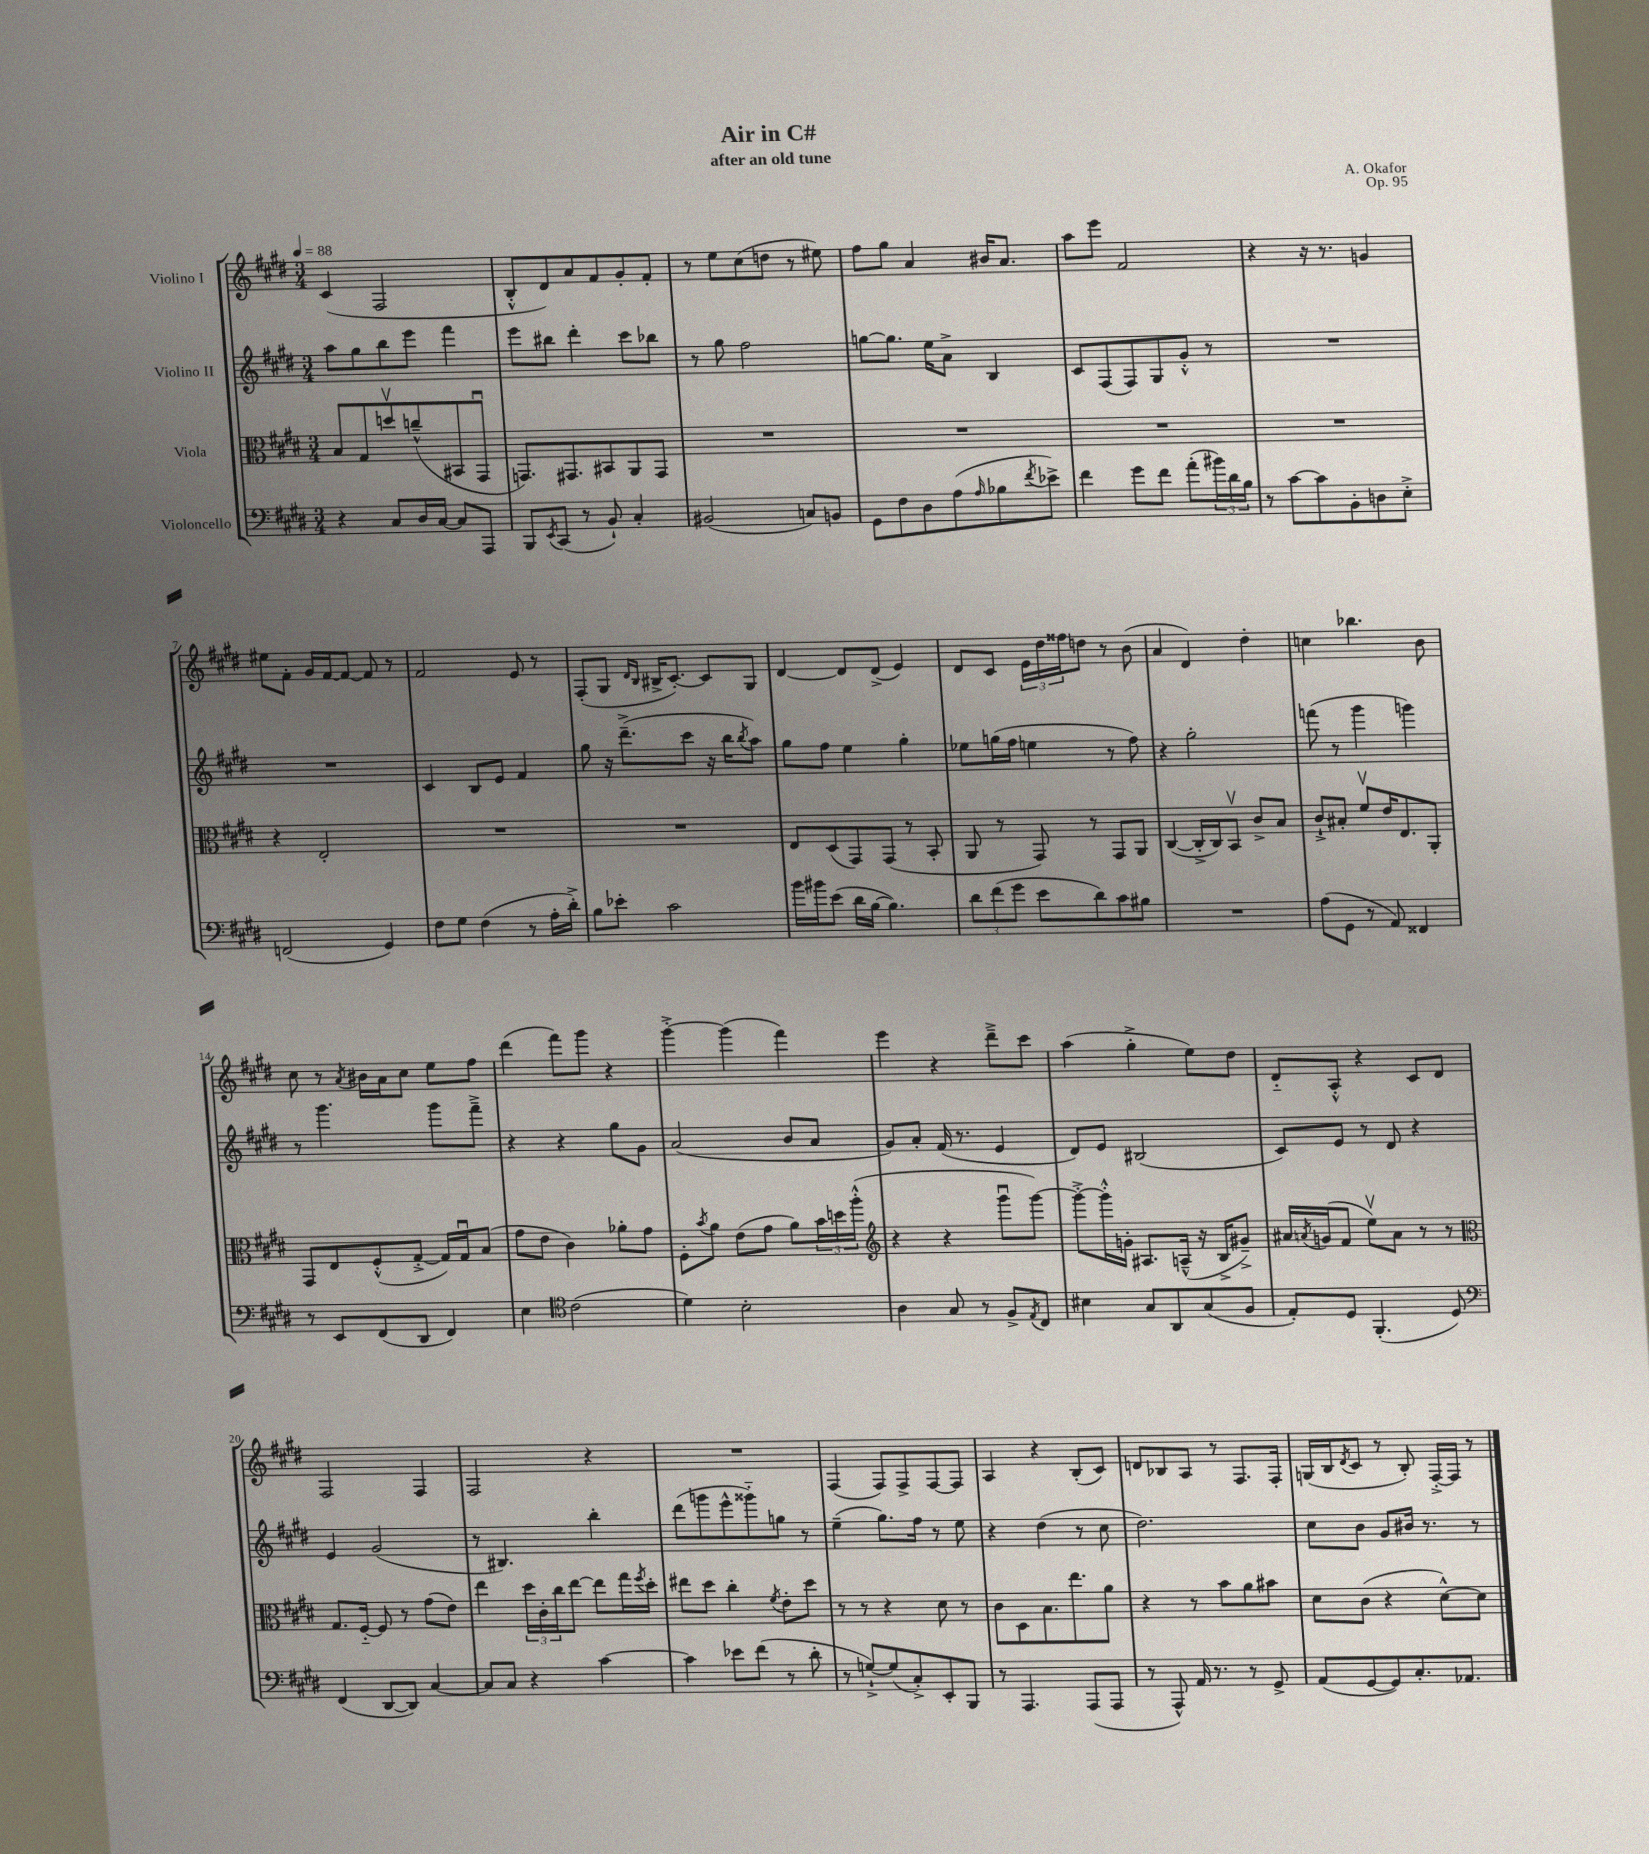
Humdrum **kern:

**kern	**kern	**kern	**kern
*part4	*part3	*part2	*part1
*staff4	*staff3	*staff2	*staff1
*I"Violoncello	*I"Viola	*I"Violino II	*I"Violino I
*clefF4	*clefC3	*clefG2	*clefG2
*k[f#c#g#d#]	*k[f#c#g#d#]	*k[f#c#g#d#]	*k[f#c#g#d#]
*M3/4	*M3/4	*M3/4	*M3/4
*MM88	*MM88	*MM88	*MM88
=1	=1	=1	=1
4r	8B/L	8aa\L	(4c#/
.	8G#/	8gg#\	.
8C#/L	8ddnv/	8bb\	2F#/
16D#/L	(8ccn~^^/	8eee\J	.
[16C#/JJ	.	.	.
8C#/L]	8BB#X/	4fff#\	.
8AAA/J	8GG#u/J	.	.
=2	=2	=2	=2
8BBB/L	8.GGn/L)	8eee\L	8B'^^/L
8qEE/	.	.	.
(8CC#/J	.	8bb#X\J	8d#/)
.	8.GG#X/	.	.
8r	.	4ddd#'\	8a/
8BB`/)	8BB#X/	.	8f#/
4C#'/	8AA/	8ccc#\L	8g#'/
.	8GG#/J	8bb-X\J	8f#'/J
=3	=3	=3	=3
(2BB#X/	2.r	8r	8r
.	.	8gg#\	8ee\L
.	.	2ff#\	(8cc#\
.	.	.	8ddn\J
8Cn/L)	.	.	8r
8BBn/J	.	.	8ee#X\)
=4	=4	=4	=4
8GG#\L	2.r	[8ggn\L	8ff#\L
8F#\	.	8.gg\J]	8gg#\J
8D#\	.	.	4a/
.	.	16ee\KL	.
(8A\	.	8a^\J	.
16qqA/	.	.	.
8B-X\	.	4B/	16b#X/KL
.	.	.	8.a/J
8qf#/	.	.	.
8e-X^\J)	.	.	.
=5	=5	=5	=5
4f#\	2.r	8c#/L	8aa\L
.	.	(8F#/	8eee\J
8g#\L	.	8F#/)	2f#/
8f#\J	.	8G#/	.
(8a'\L	.	8g#'^^/J	.
24b#X\L)	.	8r	.
24d#\	.	.	.
24B\JJ	.	.	.
=6	=6	=6	=6
8r	2.r	2.r	4r
[8c#\L	.	.	.
8c#\]	.	.	16r
.	.	.	8.r
8BB'\	.	.	.
8Dn\	.	.	4gn/
8E'^\J	.	.	.
!!LO:LB:g=z
=7	=7	=7	=7
(2FFn/	4r	2.r	8ee#X\L
.	.	.	8f#'\J
.	2E'/	.	16g#/LL
.	.	.	[16f#/J
.	.	.	8f#/J_
4GG#/)	.	.	8f#/]
.	.	.	8r
=8	=8	=8	=8
8F#\L	2.r	4c#/	2f#/
8G#\J	.	.	.
(4F#\	.	8B/L	.
.	.	8e/J	.
8r	.	4f#/	8e/
16A'\LL	.	.	8r
16d#'^\JJ)	.	.	.
=9	=9	=9	=9
8B\L	2.r	8gg#\	(8F#'/L
8e-X'\J	.	16r	8G#/J
.	.	(8.ddd#~^\L	.
.	.	.	16qqd#/LL
.	.	.	16qqB/JJ
2c#\	.	.	16B#X^/KL
.	.	.	[8.c#'/J)
.	.	8ccc#\J	.
.	.	16r	8c#/L]
.	.	16bb\KL	.
.	.	8qbb/	.
.	.	8aa\J)	8G#/J
=10	=10	=10	=10
16b\LL	8E/L	8gg#\L	[4d#/
16b#X\J	.	.	.
(8e\J	(8D#/	8ff#\J	.
16d#\LL	8GG#/)	4ee\	8d#/L]
[16B\JJ	.	.	.
4.B\])	(8GG#/J	.	(8d#^/J
.	8r	4gg#'\	4e/)
.	8BB'/	.	.
=11	=11	=11	=11
12d#\L	8AA/	8ee-X\L	8d#/L
(12f#\	.	.	.
.	8r	(16ggn\L	8c#/J
12g#\J	.	.	.
.	.	16ff#\JJ	.
8e\L	8GG#/)	4een\	24e\LL
.	.	.	24dd#\
.	.	.	24ff##X\J
8d#\)	8r	.	8ddn\J
8c#\	8GG#/L	8r	8r
8B#X\J	8AA/J	8ff#\)	(8b\
=12	=12	=12	=12
2.r	([4C#/	4r	4a/
.	16C#'^/LL]	2gg#'\	4d#/)
.	16C#/J)	.	.
.	8BBv/J	.	.
.	8c#^/L	.	4dd#'\
.	8B/J	.	.
=13	=13	=13	=13
(8A\L	8c#`^/L	(8fffn\	4ccn\
8GG#\J	8B#X'/J	8r	.
8r	8f#v/L	4ggg#\	4.bb-X\
8AA/)	16e/K	.	.
.	8.E/	.	.
4FF##X/	.	4gggn\)	.
.	8AA'/J	.	8b\
!!LO:LB:g=z
=14	=14	=14	=14
8r	8GG#/L	8r	8cc#\
8EE/L	8E/	4.ggg#\	8r
.	.	.	8qa/
(8FF#/	(8F#'^^/	.	16b#X\LL
.	.	.	16a\J
8DD#/J	[8G#'^/J	.	8cc#\J
4FF#/)	16G#/LL])	8ggg#\L	8ee\L
.	16G#u/J	.	.
.	(8B/J	8fff#~^\J	8ff#\J
=15	=15	=15	=15
4E\	8g#\L	4r	(4ddd#\
.	8e\J	.	.
*clefC4	*	*	*
(2c#\	4c#\)	4r	8fff#\L)
.	.	.	8ggg#\J
.	8a-X'\L	8gg#\L	4r
.	8g#\J	8g#\J	.
=16	=16	=16	=16
4d#\)	8F#'\L	(2a/	[4ggg#'^\
.	8qb/	.	.
.	8a\J	.	.
2B'\	(8e\L	.	(4ggg#\]
.	8g#\J	.	.
.	8a\L)	8b/L	4fff#\)
.	24b\L	8a/J	.
.	24ddn\	.	.
.	(24aa'^^\JJ	.	.
=17	=17	=17	=17
*	*clefG2	*	*
4A\	4r	8g#/L)	4eee\
.	.	8a'/J	.
8G#/	4r	(16f#/	4r
.	.	8.r	.
8r	.	.	.
8F#^/L	8ggg#u\L	4e/	8ddd#~^\L
8qE/	.	.	.
8C#/J	[8ggg#\J)	.	8ccc#\J
=18	=18	=18	=18
4B#X\	8ggg#'^\L_	8d#/L)	(4aa\
.	16ggg#'^^\L]	8e/J	.
.	16gn'\JJ	.	.
8G#/L	8.A#X/L	(2B#X/	4gg#'^\
8AA/	.	.	.
.	(16An~^^/Jk	.	.
(8G#/	16r	.	8ee\L)
.	16B^/KL	.	.
8F#/J	8g#X~^/J)	.	8dd#\J
=19	=19	=19	=19
8E'/L)	16a#X/LL	8c#/L)	8d#/L
.	8qan/	.	.
.	(16gn/J	.	.
8D#/J	8f#/J	8e/J	8A'^^/J
(4.FF#'/	8eev\L)	8r	4r
.	8a\J	8d#/	.
.	8r	4r	8c#/L
8D#/)	8r	.	8d#/J
!!LO:LB:g=z
=20	=20	=20	=20
*clefF4	*clefC3	*	*
(4FF#/	8.G#/L	4e/	2F#/
.	[16F#/Jk	.	.
[8DD#/L	8F#/]	(2g#/	.
8DD#/J])	8r	.	.
[4C#/	(8g#\L	.	4F#/
.	8e\J)	.	.
=21	=21	=21	=21
8C#/L]	4ee\	8r	2F#/
8C#/J	.	4.B#X/)	.
4r	24dd#\LL	.	.
.	24c#'\	.	.
.	24cc#\J	.	.
.	[8ee\J	.	.
[4c#\	8ee\L]	4bb'\	4r
.	16gg#\L	.	.
.	8qff#/	.	.
.	16dd#'\JJ	.	.
=22	=22	=22	=22
4c#\]	8ee#X\L	(8ddd#\L	2.r
.	8dd#\J	8gggn\	.
8e-X\L	4cc#'\	8eee^^\	.
(8f#\J	.	8ggg##X\)	.
.	8qf#/	.	.
8r	8e'\L	8ggn\J	.
8d#'\	8dd#\J	8r	.
=23	=23	=23	=23
8r	8r	(4ee~\	(4F#/
[8Gn`^/L)	8r	.	.
(8G/]	4r	8.gg#\L)	8F#/L)
8C#'^/)	.	.	8F#^/
.	.	16ff#\Jk	.
8EE'/	8d#\	8r	[8F#/
8BBB/J	8r	8ee\	8F#/J]
=24	=24	=24	=24
8r	8c#\L	4r	4A/
4.AAA/	8D#\	.	.
.	8.B\	(4dd#\	4r
.	8.ee\	.	.
(8AAA/L	.	8r	(8B'/L
8AAA/J	8a\J	8cc#\	8c#/J)
=25	=25	=25	=25
8r	4r	2.dd#\)	8dn/L
8AAA^^/)	.	.	8B-X/
16AA/	8r	.	8A/J
8.r	.	.	.
.	8b\L	.	8r
8r	8a\	.	8.F#/L
8GG#^/	8b#X\J	.	.
.	.	.	16F#'/Jk
=26	=26	=26	=26
(8AA/L	8d#\L	8cc#\L	(16Gn/LL
.	.	.	16B/J
.	.	.	8qd#/
[8GG#/	(8c#\J	8b\J	8c#/J
8GG#/])	4r	8g#/L	8r
8.C#'/	.	16b#X/Jk	8B'/)
.	.	8.r	.
.	[8d#^^\L)	.	[16F#'^/LL
8.AA-X/J	.	.	16F#/JJ]
.	8d#\J]	8r	8r
==	==	==	==
*-	*-	*-	*-
